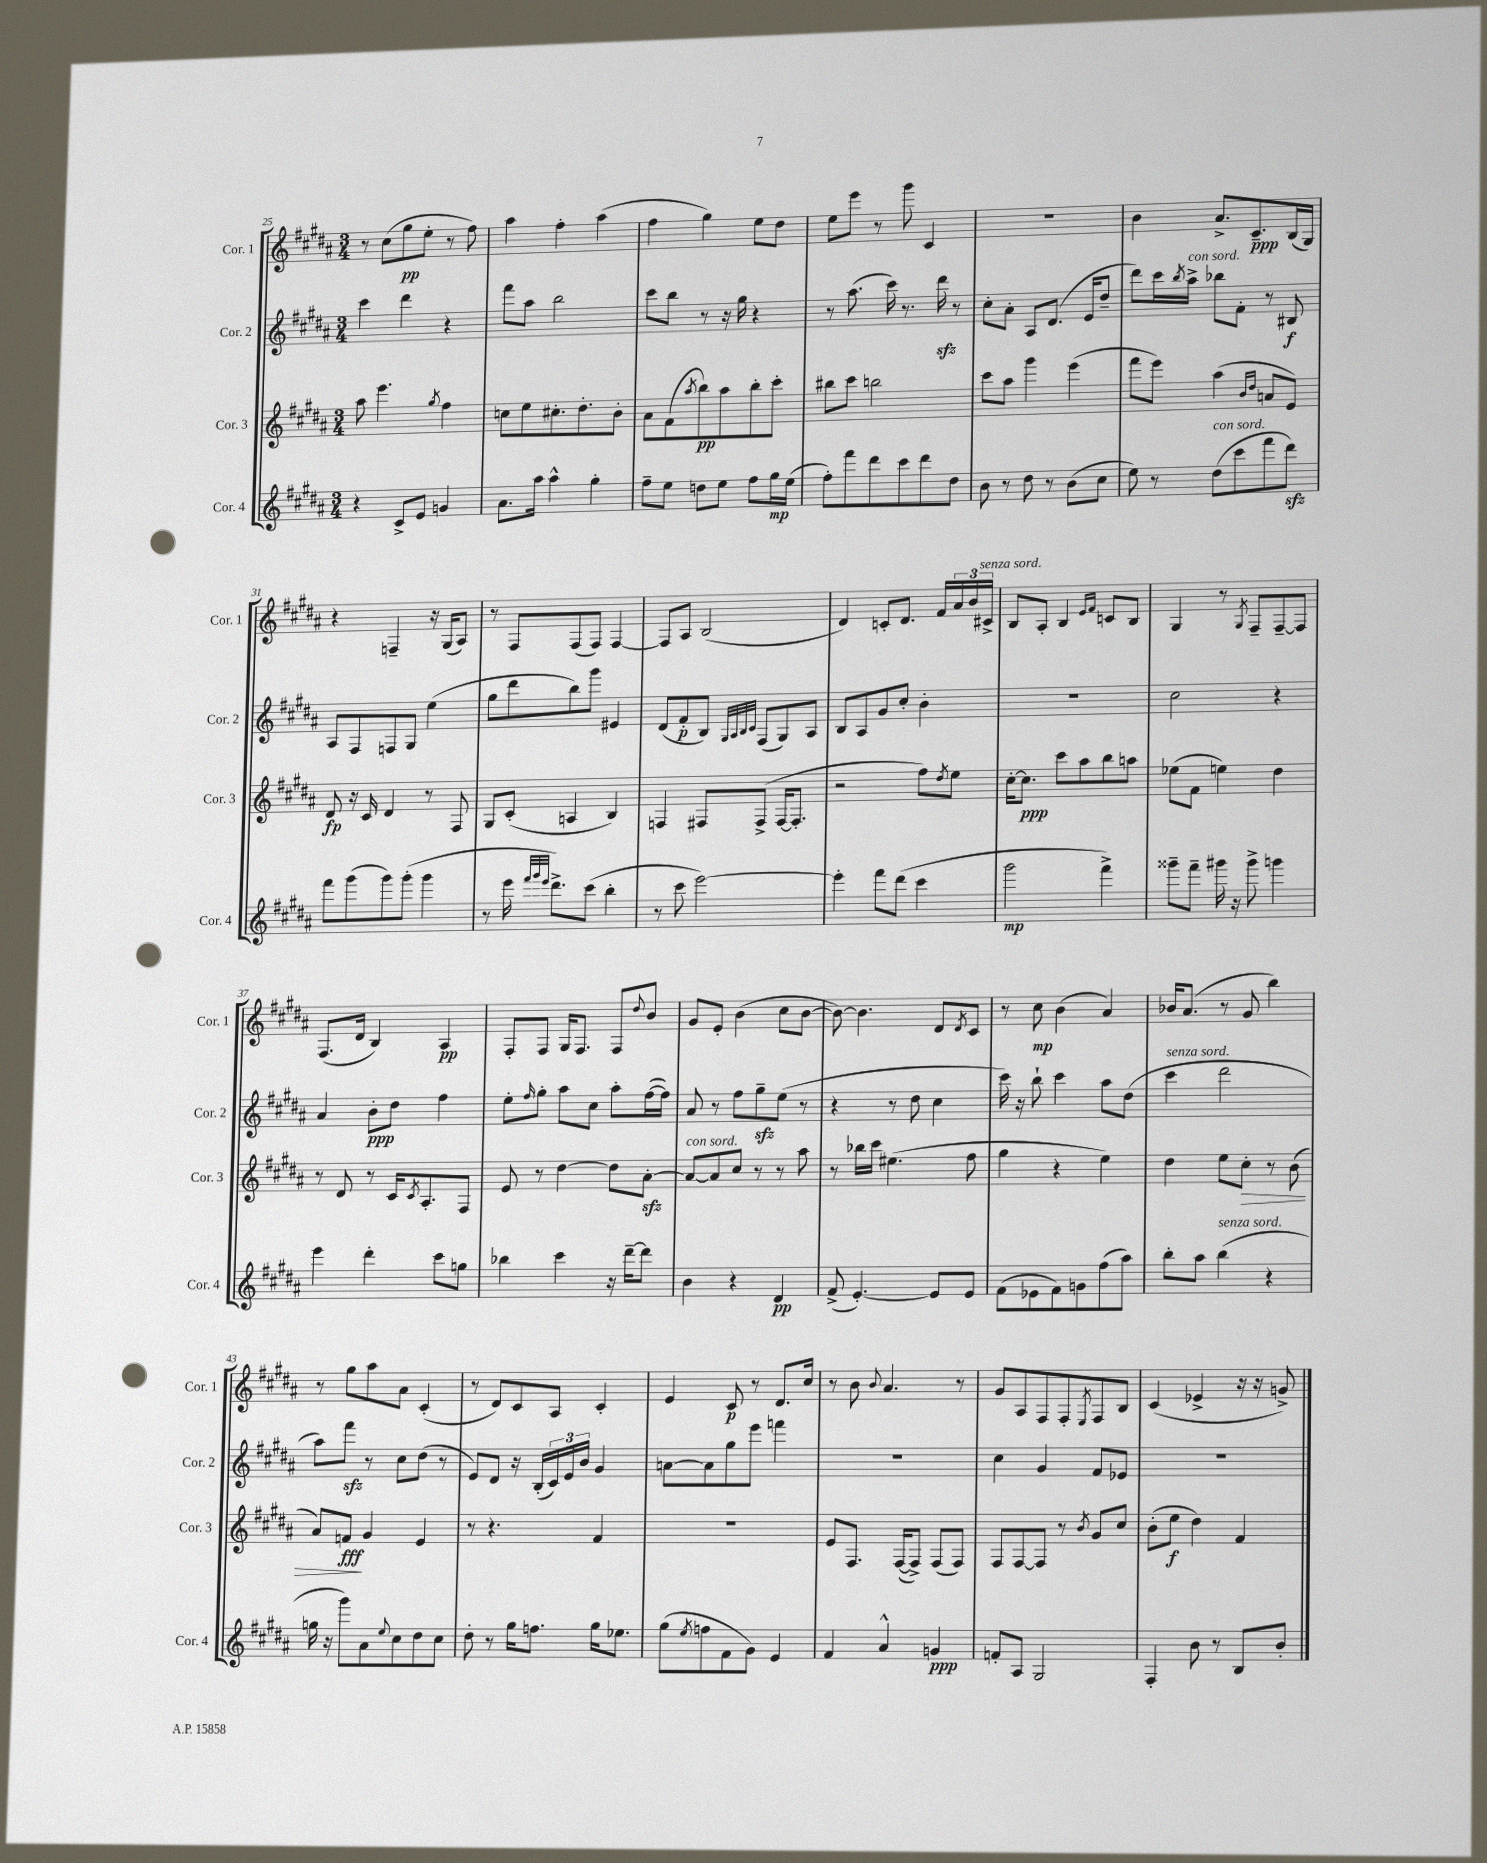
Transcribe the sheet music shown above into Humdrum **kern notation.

**kern	**kern	**kern	**kern
*staff4	*staff3	*staff2	*staff1
*clefG2	*clefG2	*clefG2	*clefG2
*k[f#c#g#d#a#]	*k[f#c#g#d#a#]	*k[f#c#g#d#a#]	*k[f#c#g#d#a#]
*M3/4	*M3/4	*M3/4	*M3/4
4r	8aa#	4ccc#	8r
.	4.eee	.	(8cc#
8c#^	.	4ddd#	8gg#
8e	.	.	8ee'
.	8qgg#	.	.
4g	4ff#	4r	8r
.	.	.	8ff#)
=	=	=	=
8.a#	8cc	8fff#	4aa#
.	8ee	8aa#	.
16aa#	.	.	.
4aa#^^	8.cc#'	2bb	4ff#'
.	8.dd#'	.	.
4gg#'	.	.	(4aa#
.	8b'	.	.
=	=	=	=
8ff#~	8a#	8ccc#	4ff#
8ee	(8f#	8bb	.
.	8qaa#	.	.
8dd	8bb)	8r	4gg#)
8ee	8aa#	16r	.
.	.	16gg#	.
8ff#	8bb'	4r	8ee
16gg#	8ccc#'	.	8dd#
(16ee	.	.	.
=	=	=	=
8ff#')	8bb#	8r	8ee
8fff#	8ccc#	(8.aa#	8eee
8ddd#	2bb	.	8r
.	.	16ccc#)	.
8ccc#	.	8.r	8ggg#
8ddd#	.	.	4c#
.	.	16ddd#	.
8dd#	.	8r	.
=	=	=	=
8b	8ccc#	8cc#'	2.r
8r	8aa#	8a#'	.
8dd#	4ggg#	8A#	.
8r	.	(8.d#	.
(8b	(4eee	.	.
.	.	16e	.
8cc#	.	8dd#~	.
=	=	=	=
8ee)	8fff#	8ddd#)	4b
8r	8eee)	16ccc#	.
.	.	8qbb	.
.	.	16aa#^	.
(8dd#	(4aa#	8bb-	8.a#^
8ccc#	.	8f#'	.
.	.	.	8.c#~
.	16qqb	.	.
.	16qqdd#	.	.
8fff#	8a	8r	.
8ddd#)	8e)	8B#	(16B
.	.	.	16G#)
=	=	=	=
8fff#	8d#	8A#	4r
(8ggg#	16r	8F#	.
.	16c#	.	.
8ggg#)	4d#	8F	4F~
(8ggg#'	.	8G#	.
4ggg#	8r	(4ee	16r
.	.	.	(16G#
.	8F#	.	8A#)
=	=	=	=
8r	8G#	8gg#	8r
16eee	(8c#'	8ddd#	8F#
32qqfff#	.	.	.
32qqggg#	.	.	.
32qqeee	.	.	.
8.ddd#^)	.	.	.
.	4A	8bb)	(8F#
(8ccc#	.	8ggg#	8F#)
4bb'	4B)	4e#	[4F#
=	=	=	=
8r	4F	(8d#	8F#]
8ccc#	.	8f#'	8A#
[2eee)	8F#	8B)	(2B
.	.	32qqG#	.
.	.	32qqA#	.
.	.	32qqB	.
.	.	32qqc#	.
.	(8F#^	(8F#	.
.	[16F#	8G#)	.
.	8.F#']	.	.
.	.	8A#	.
=	=	=	=
4eee']	2r	8B	4d#)
.	.	8A#	.
8fff#	.	8g#	8c'
(8ddd#	.	8cc#'	8.d#
4ccc#	8ff#)	4b'	.
.	.	.	16f#
.	8qdd#	.	.
.	8ee	.	24a#
.	.	.	24b
.	.	.	24c#^
=	=	=	=
2ggg#	[16cc#'	2.r	8B
.	8.cc#]	.	.
.	.	.	8A#'
.	8ccc#	.	4B
.	8aa#	.	.
.	.	.	16qqe
.	.	.	16qqf#
4fff#^)	8bb	.	8c
.	8aa	.	8B
=	=	=	=
8ggg##~	(8ee-	2cc#	4G#
8fff#~	8f#	.	.
16ggg#	4ee)	.	8r
16r	.	.	.
.	.	.	8qG#
8ggg#^	.	.	8F#~
4ggg	4dd#	4r	[8F#~
.	.	.	8F#]
=	=	=	=
4eee	8r	4a#	(8.F#
.	8d#	.	.
.	.	.	16d#
4ddd#'	8r	8b'	4B)
.	16c#	8dd#	.
.	8qc#	.	.
.	8.A#'	.	.
8ccc#	.	4ff#	4A#
8gg	8F#	.	.
=	=	=	=
4bb-	8e	8ee'	8F#'
.	.	16qqff#	.
.	8r	8gg#'	8F#
4ccc#	[4dd#	8aa#	16G#
.	.	.	8.F#
.	.	8cc#	.
16r	8dd#]	8aa#'	8F#
[16ddd#~	.	.	.
.	.	.	8qqdd#
8ddd#]	[8a#'	([16ff#	8b
.	.	16ff#])	.
=	=	=	=
4b	8a#_	8a#	8g#
.	8a#]	8r	8e'
4r	8cc#	8ff#	(4b
.	8r	8gg#~	.
4d#	8r	(8ee	8cc#
.	8aa#	8r	[8b
=	=	=	=
(8f#^	8r	4r	8b_)
[4.e')	16bb-	.	4.b]
.	16ccc#	.	.
.	(4.ee#	8r	.
.	.	8dd#	.
8e]	.	4cc#	8d#
.	.	.	8qd#
8e	8ff#	.	8c#
=	=	=	=
(8f#	4gg#	16ccc#)	8r
.	.	16r	.
8e-	.	8bb`	8cc#
8f#)	4r	4ccc#	(4b
8g	.	.	.
(8ff#	4ee)	8aa#	4a#)
8aa#)	.	(8dd#	.
=	=	=	=
8bb'	4dd#	4ccc#	16b-
.	.	.	(8.a#
8aa#	.	.	.
(4bb	8ee	2ddd#	8r
.	8cc#'	.	8g#
4r	8r	.	4bb)
.	(8b	.	.
=	=	=	=
16gg	8a#)	8aa#)	8r
16r	.	.	.
8ggg#)	8f	8fff#	8gg#
8a#	4g#	8r	8aa#
8qqee	.	.	.
8cc#	.	8cc#	8a#
8dd#	4e	(8dd#	(4c#'
8cc#	.	8r	.
=	=	=	=
8dd#'	8r	8e)	8r
8r	4.r	8d#	8d#)
16gg#	.	16r	8c#
8.ff	.	(16B'	.
.	.	24c#)	8A#
.	.	24e	.
.	.	24b	.
16gg#	4f#	4g#	4c#'
8.ee-	.	.	.
=	=	=	=
(8gg#	2.r	[8a	4e
8qee	.	.	.
8ff	.	8a]	.
8f#	.	8gg#	8c#
8g#)	.	8eee	8r
4e	.	4fff	8.d#
.	.	.	16cc#
=	=	=	=
4f#	8e	2.r	8r
.	8.F#	.	8b
.	.	.	8qqb
4a#^^	.	.	4.a#
.	([16F#	.	.
.	8F#^])	.	.
4g	(8F#	.	.
.	8F#)	.	8r
=	=	=	=
8f'	8F#	4cc#	8g#
8A#	[8F#	.	8A#
2G#	8F#]	4g#	8F#
.	8r	.	8F#'
.	8qb	.	8qE
.	8g#	8f#	8F#
.	8cc#	8e-	8B
=	=	=	=
4F#'	(8b'	2.r	(4c#
.	8ee	.	.
8b	4dd#)	.	4e-^
8r	.	.	.
8B	4f#	.	16r
.	.	.	16r
8b'	.	.	8g^)
==	==	==	==
*-	*-	*-	*-
